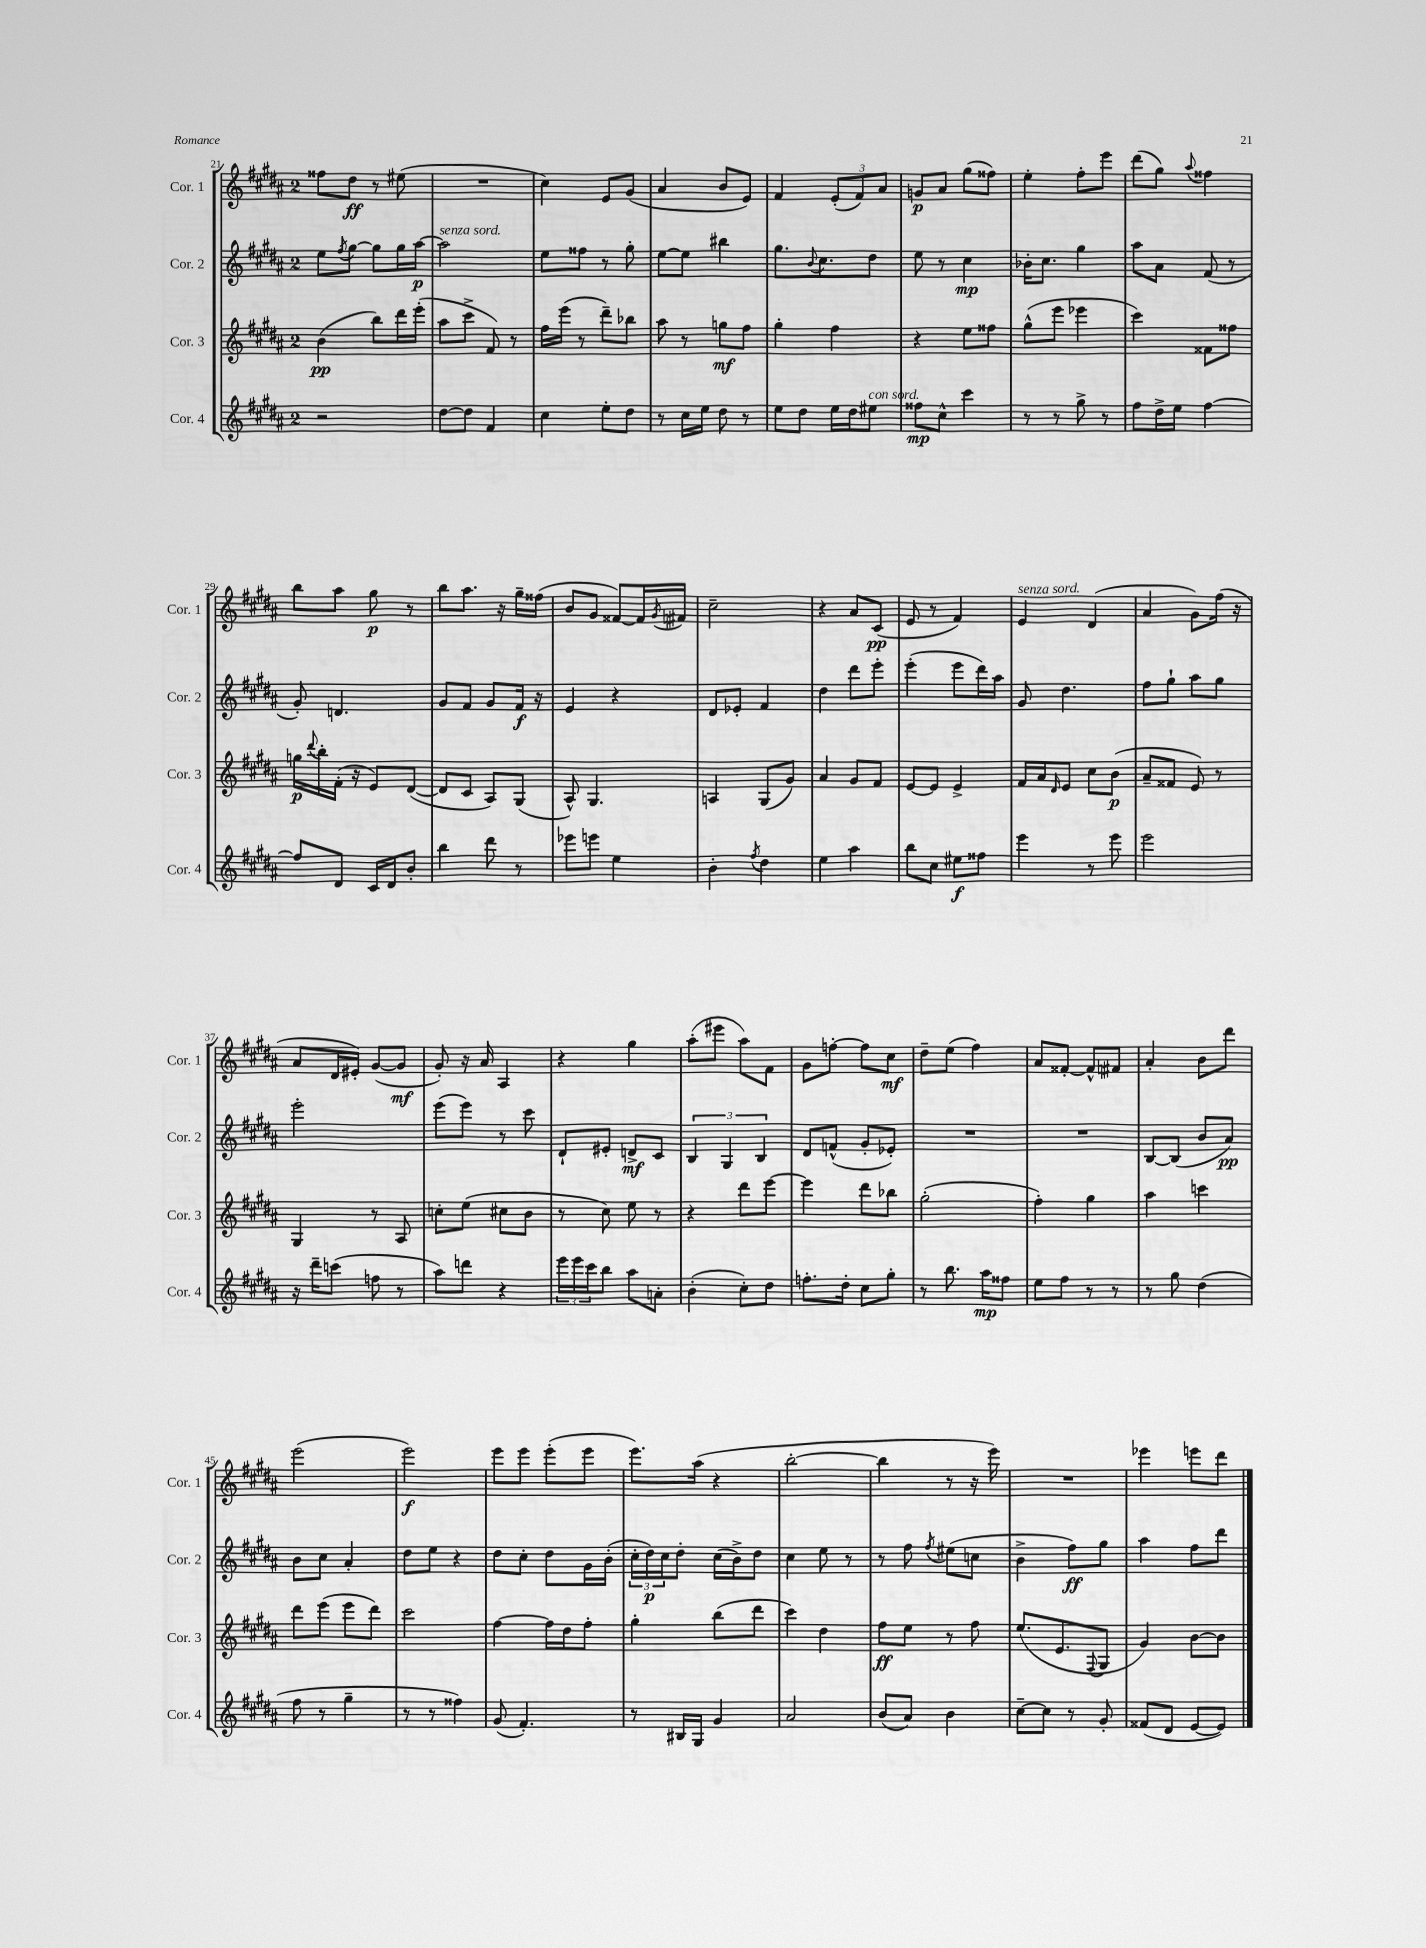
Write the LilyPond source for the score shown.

<<
\new StaffGroup <<
\new Staff = "s0" \with { instrumentName = "Cor. 1" shortInstrumentName = "Cor. 1" } {
    \clef treble \key b \major \once \override Staff.TimeSignature.style = #'single-digit \time 2/4
    fisis''8 dis''8\ff r8 eis''8( |
    R2 |
    cis''4) e'8 gis'8( |
    ais'4 b'8 e'8) |
    fis'4 \tuplet 3/2 { e'8-.( fis'8) ais'8 } |
    g'8\p ais'8 gis''8( fisis''8) |
    e''4-. fis''8-. e'''8 |
    dis'''8( gis''8) \appoggiatura { ais''8 } fisis''4 |
    b''8 ais''8 gis''8\p r8 |
    b''8 ais''8. r16 gis''16-- fisis''16( |
    b'8 gis'8 fisis'8~) fisis'16 \acciaccatura { gis'8 } fis'16 |
    cis''2-- |
    r4 ais'8 cis'8\pp( |
    e'8 r8 fis'4) |
    e'4^\markup { \italic "senza sord." } dis'4( |
    ais'4 gis'8) fis''16( r16 |
    ais'8 dis'16 eis'16-.) gis'8~( gis'8\mf |
    gis'8-.) r16 ais'16 ais4 |
    r4 gis''4 |
    ais''8-.( eis'''8 ais''8) fis'8 |
    gis'8 f''8~-. f''8 cis''8\mf |
    dis''8-- e''8( fis''4) |
    ais'8 fisis'8~-. fisis'8-^ fis'8 |
    ais'4-. b'8 dis'''8 |
    e'''2( |
    e'''2\f) |
    e'''8 e'''8 e'''8-.( e'''8 |
    e'''8.) ais''16( r4 |
    b''2~-. |
    b''4 r8 r16 e'''16) |
    R2 |
    ees'''4 e'''8 dis'''8 \bar "|." |
}
\new Staff = "s1" \with { instrumentName = "Cor. 2" shortInstrumentName = "Cor. 2" } {
    \clef treble \key b \major \once \override Staff.TimeSignature.style = #'single-digit \time 2/4
    e''8 \acciaccatura { fis''8 } gis''8~ gis''8 gis''16 ais''16~\p |
    ais''2^\markup { \italic "senza sord." } |
    e''8 fisis''8 r8 gis''8-. |
    e''8~ e''8 bis''4 |
    gis''8. \appoggiatura { b'8 } cis''8. dis''8 |
    e''8 r8 cis''4\mp |
    bes'16-. cis''8. gis''4 |
    ais''8 ais'8 fis'8( r8 |
    gis'8-.) d'4. |
    gis'8 fis'8 gis'8 fis'16\f r16 |
    e'4 r4 |
    dis'8 ees'8-. fis'4 |
    dis''4 dis'''8 e'''8-. |
    e'''4-.( e'''8 dis'''16) ais''16 |
    gis'8 dis''4. |
    fis''8 gis''8-! ais''8 gis''8 |
    e'''2-. |
    e'''8( e'''8) r8 cis'''8 |
    dis'8-! eis'8-. d'8->\mf cis'8 |
    \tuplet 3/2 { b4 gis4 b4 } |
    dis'8 f'8-^( gis'8-. ees'8-.) |
    R2 |
    R2 |
    b8~ b8( b'8 ais'8\pp) |
    b'8 cis''8 ais'4-. |
    dis''8 e''8 r4 |
    dis''8 cis''8-. dis''8 gis'16 b'16-.( |
    \tuplet 3/2 { cis''16-. dis''16\p) cis''16 } dis''8-. cis''16( b'16->) dis''8 |
    cis''4 e''8 r8 |
    r8 fis''8 \acciaccatura { fis''8 } eis''8( c''8 |
    b'4-> fis''8\ff) gis''8 |
    ais''4 fis''8 dis'''8 \bar "|." |
}
\new Staff = "s2" \with { instrumentName = "Cor. 3" shortInstrumentName = "Cor. 3" } {
    \clef treble \key b \major \once \override Staff.TimeSignature.style = #'single-digit \time 2/4
    b'4\pp( b''8) dis'''16 e'''16-.( |
    ais''8 cis'''8-> fis'8) r8 |
    fis''16 e'''16( r8 dis'''8--) bes''8 |
    ais''8 r8 g''8\mf fis''8 |
    gis''4-. fis''4 |
    r4 e''8 fisis''8 |
    gis''8-^( e'''8 ees'''4 |
    cis'''4) fisis'8 fisis''8 |
    g''16\p \appoggiatura { dis'''8 } b''16-. fis'16-.( r16 e'8) dis'8~( |
    dis'8 cis'8 ais8) gis8( |
    ais8-^) gis4. |
    a4 gis8( gis'8) |
    ais'4 gis'8 fis'8 |
    e'8~ e'8 e'4-> |
    fis'16 ais'16 \grace { dis'16 } e'8 cis''8 b'8\p( |
    ais'8-- fisis'8 e'8) r8 |
    gis4 r8 ais8 |
    c''8-. e''8( cis''8 b'8 |
    r8 cis''8) e''8 r8 |
    r4 dis'''8 e'''8~ |
    e'''4 dis'''8 bes''8 |
    gis''2-.( |
    fis''4-.) gis''4 |
    ais''4 c'''4 |
    dis'''8 e'''8( e'''8 dis'''8) |
    cis'''2 |
    fis''4~ fis''16 dis''16 fis''8-. |
    gis''4-. b''8( dis'''8 |
    cis'''4) dis''4 |
    fis''8\ff e''8 r8 fis''8 |
    e''8.( e'8. \appoggiatura { fis8 } gis8 |
    gis'4) b'8~ b'8 \bar "|." |
}
\new Staff = "s3" \with { instrumentName = "Cor. 4" shortInstrumentName = "Cor. 4" } {
    \clef treble \key b \major \once \override Staff.TimeSignature.style = #'single-digit \time 2/4
    r2 |
    dis''8~ dis''8 fis'4 |
    cis''4 e''8-. dis''8 |
    r8 cis''16 e''16 dis''8 r8 |
    e''8 dis''8 e''16 dis''16 eis''8^\markup { \italic "con sord." } |
    fisis''8\mp cis''8-^ cis'''4 |
    r8 r8 gis''8-> r8 |
    fis''8 dis''16-> e''16 fis''4~ |
    fis''8 dis'8 cis'16 dis'16 b'8-. |
    b''4 dis'''8 r8 |
    ees'''8 e'''8 e''4 |
    b'4-. \acciaccatura { fis''8 } dis''4 |
    e''4 ais''4 |
    b''8 cis''8 eis''8\f fisis''8 |
    e'''4 r8 e'''8 |
    e'''2 |
    r16 dis'''16-- c'''8( f''8 r8 |
    ais''8) d'''8 r4 |
    \tuplet 3/2 { e'''16 e'''16 cis'''16 } b''8 ais''8 a'8-. |
    b'4-.( cis''8-.) dis''8 |
    f''8.-. dis''16-. cis''8 gis''8-. |
    r8 b''8. ais''16\mp fisis''8 |
    e''8 fis''8 r8 r8 |
    r8 gis''8 dis''4( |
    fis''8 r8 gis''4-- |
    r8 r8 fisis''4) |
    gis'8( fis'4.-.) |
    r8 bis16 gis16 gis'4 |
    ais'2 |
    b'8( ais'8) b'4 |
    cis''8~-- cis''8 r8 gis'8-. |
    fisis'8( dis'8 e'8~ e'8) \bar "|." |
}
>>
>>
\layout { \context { \Score currentBarNumber = #21 } }
